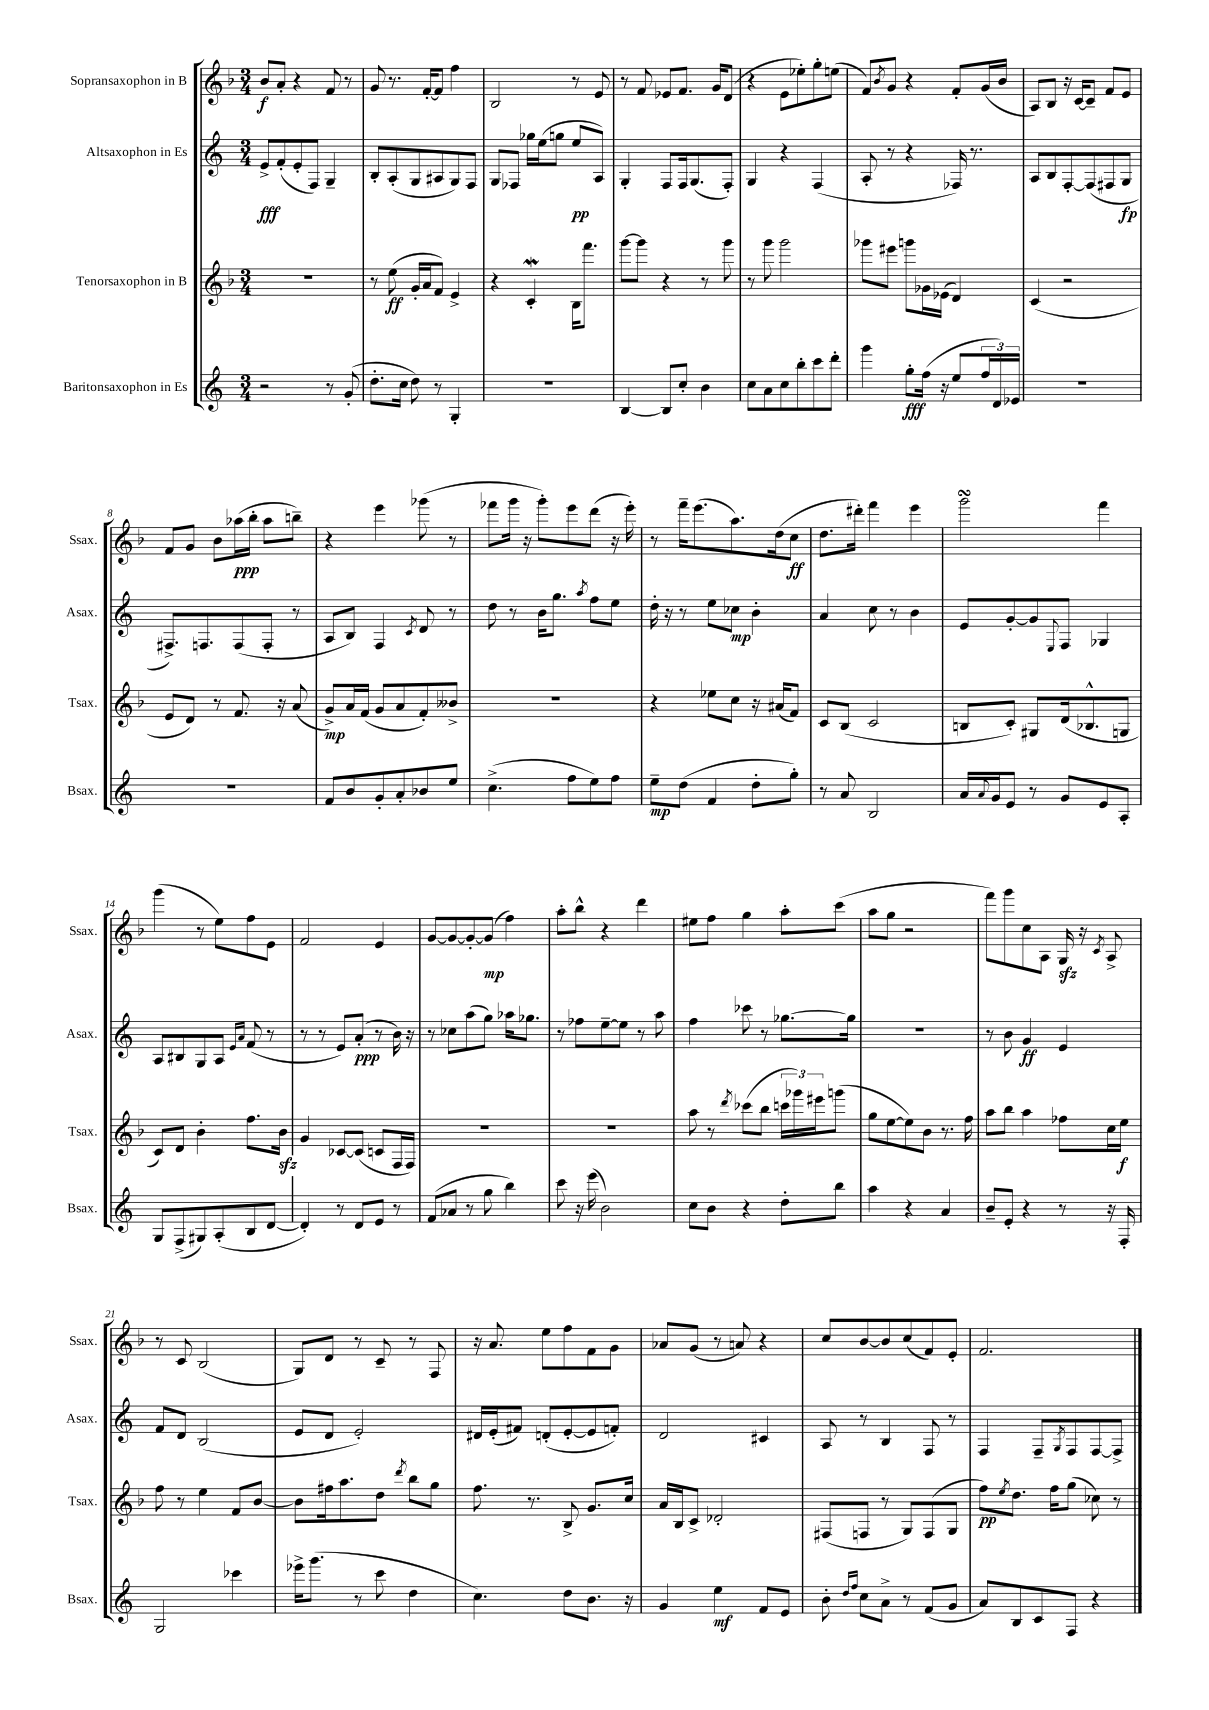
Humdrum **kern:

**kern	**kern	**kern	**kern
*staff4	*staff3	*staff2	*staff1
*clefG2	*clefG2	*clefG2	*clefG2
*k[]	*k[b-]	*k[]	*k[b-]
*M3/4	*M3/4	*M3/4	*M3/4
2r	2.r	8e^	8b-
.	.	(8f'	8a'
.	.	8e'	4r
.	.	8F)	.
8r	.	4G~	8f
(8g'	.	.	8r
=	=	=	=
8.dd'	8r	8B'	8g
.	(8ee	(8A'	8.r
16cc	.	.	.
8dd)	16g'	8G	.
.	16a	.	[16f'
8r	8f)	8A#	8f]
4G'	4e^	8G)	4ff
.	.	8F	.
=	=	=	=
2.r	4r	8G	2B-
.	.	8F-	.
.	4c'	16gg-	.
.	.	(16ee	.
.	.	8gg	.
.	16B-	8ee	8r
.	8.fff	.	.
.	.	8A)	8e
=	=	=	=
[4B	[8ggg	4G'	8r
.	8ggg]	.	8f
8B]	4r	8F	8e-
8cc'	.	16F	8.f
.	.	(8.G	.
4b	8r	.	.
.	.	.	16g
.	8ggg	8F')	(8d
=	=	=	=
8cc	8r	4G	4r
8a	8ggg	.	.
8cc	2ggg	4r	8e
8bb'	.	.	8ee-')
8ccc	.	(4F	8gg'
8ddd'	.	.	(8ee
=	=	=	=
4ggg	8ggg-	8A'	8f)
.	.	.	8qb-
.	8eee#	8r	8g
8gg'	8ggg	4r	4r
(16ff	16g-	.	.
16r	(16e-	.	.
8ee	4d)	16F-)	8f'
.	.	8.r	.
24ff	.	.	(16g
24d)	.	.	.
.	.	.	16b-
24e-	.	.	.
=	=	=	=
2.r	(4c	8A	8A)
.	.	8B	8B-
.	2r	[8F'	16r
.	.	.	[16c
.	.	(8F]	8c~]
.	.	8F#	8f
.	.	8G	8e
=	=	=	=
2.r	8e	8.F#^)	8f
.	8d)	.	8g
.	.	8.F	.
.	8r	.	8b-
.	8.f	(8F	(16aa-
.	.	.	16bb-'
.	.	8F'	8aa-
.	16r	.	.
.	(8a	8r	8bb~)
=	=	=	=
8f	8g^)	8A	4r
8b	16a	8B)	.
.	(16f	.	.
8g'	8g	4F	4eee
8a'	8a	.	.
.	.	8qc	.
8b-	8f')	8d	(8ggg-
8ee	8b--^	8r	8r
=	=	=	=
(4.cc^	2.r	8dd	8fff-
.	.	8r	16ggg
.	.	.	16r
.	.	16b	8ggg')
.	.	8.gg	.
8ff	.	.	8eee
.	.	8qaa	.
8ee)	.	8ff	(8ddd
8ff	.	8ee	16r
.	.	.	16eee')
=	=	=	=
8ee~	4r	16dd'	8r
.	.	16r	.
(8dd	.	8r	16fff~
.	.	.	(8.eee
4f	8ee-	8ee	.
.	8cc	8cc-	8.aa)
8dd'	16r	4b'	.
.	(16a#	.	(16dd
8gg')	8f)	.	8cc
=	=	=	=
8r	8c	4a	8.dd
8a	(8B-	.	.
.	.	.	16ddd#')
2B	2c	8cc	4fff
.	.	8r	.
.	.	4b	4eee
=	=	=	=
16a	8B	8e	2ggg
8qqa	.	.	.
16g	.	.	.
8e	8c')	[8g'	.
8r	8G#	8g]	.
.	.	8qqE	.
8g	(16d	8F	.
.	8.B-^^	.	.
8e	.	4G-	4fff
8A'	8G	.	.
=	=	=	=
8G	8c)	8A	(4ggg
(8F^	8d	8B#	.
8G#)	4b-'	8G	8r
(8A'	.	8A	8ee)
.	.	16qqe	.
.	.	16qqa	.
8B	8.ff	(8f	8ff
[8d	.	8r	8e
.	16b-	.	.
=	=	=	=
4d'])	4g	8r	2f
.	.	8r	.
8r	[8c-	8e)	.
8d	(8c-]	(8a'	.
8e	8c	8r	4e
8r	16F	16b)	.
.	16F)	16r	.
=	=	=	=
(8f	2.r	8r	[8g
8a-	.	8cc-	8g_
8r	.	(8aa	8g'_
8gg	.	8gg)	(8g]
4bb)	.	16aa-	4ff)
.	.	8.gg-	.
=	=	=	=
8ccc	2.r	8r	8aa'
16r	.	8ff-	8bb-^^
(16eee	.	.	.
2b)	.	[8ee~	4r
.	.	8ee]	.
.	.	8r	4ddd
.	.	8aa	.
=	=	=	=
8cc	8aa	4ff	8ee#
8b	8r	.	8ff
.	8qddd	.	.
4r	(8ccc-	8ccc-	4gg
.	8bb-	8r	.
8dd'	24ccc	[8.gg-	8aa'
.	24ggg-)	.	.
.	24eee#	.	.
8bb	(8ggg	.	(8ccc
.	.	16gg-]	.
=	=	=	=
4aa	8gg	2.r	8aa
.	[8ee	.	8gg
4r	8ee])	.	2r
.	8b-	.	.
4a	8.r	.	.
.	16ff	.	.
=	=	=	=
8b~	8aa	8r	8fff)
8e'	8bb-	8b	8ggg
4r	4aa	4g	8cc
.	.	.	8A
8r	8ff-	4e	16G
.	.	.	16r
.	.	.	8qc
16r	16cc	.	8A^
16F'	16ee	.	.
=	=	=	=
2G	8ff	8f	8r
.	8r	8d	8c
.	4ee	(2B	(2B-
4ccc-	8f	.	.
.	[8b-	.	.
=	=	=	=
16eee-^	8b-]	8e	8G)
(8.ggg	.	.	.
.	16ff#	8d	8d
.	8.aa	.	.
8r	.	2e')	8r
8ccc	8dd	.	8c~
.	8qddd	.	.
4dd	8bb-	.	8r
.	8gg	.	8F
=	=	=	=
4.cc)	8.ff	16d#	16r
.	.	(16e'	8.a
.	.	8f#)	.
.	8.r	.	.
.	.	(8d'	8ee
8dd	8B-^	[8e'	8ff
8.b	8.g	8e]	8f
.	.	8f')	8g
16r	16cc	.	.
=	=	=	=
4g	16a	2d	8a-
.	16B-	.	.
.	8c^	.	(8g
4ee	2d-'	.	8r
.	.	.	8a)
8f	.	4c#	4r
8e	.	.	.
=	=	=	=
8b'	(8F#	8A	8cc
16qqdd	.	.	.
16qqff	.	.	.
8cc	8F	8r	[8b-
8a^	8r	4B	8b-]
8r	8G)	.	(8cc
(8f	(8F	8F	8f)
8g	8G	8r	8e'
=	=	=	=
8a)	8ff)	4F	2.f
.	8qee	.	.
8B	8.dd	.	.
8c	.	8F~	.
.	16ff	.	.
.	.	8qG	.
8F	(8gg	8F	.
4r	8cc-)	[8F	.
.	8r	8F^]	.
==	==	==	==
*-	*-	*-	*-
